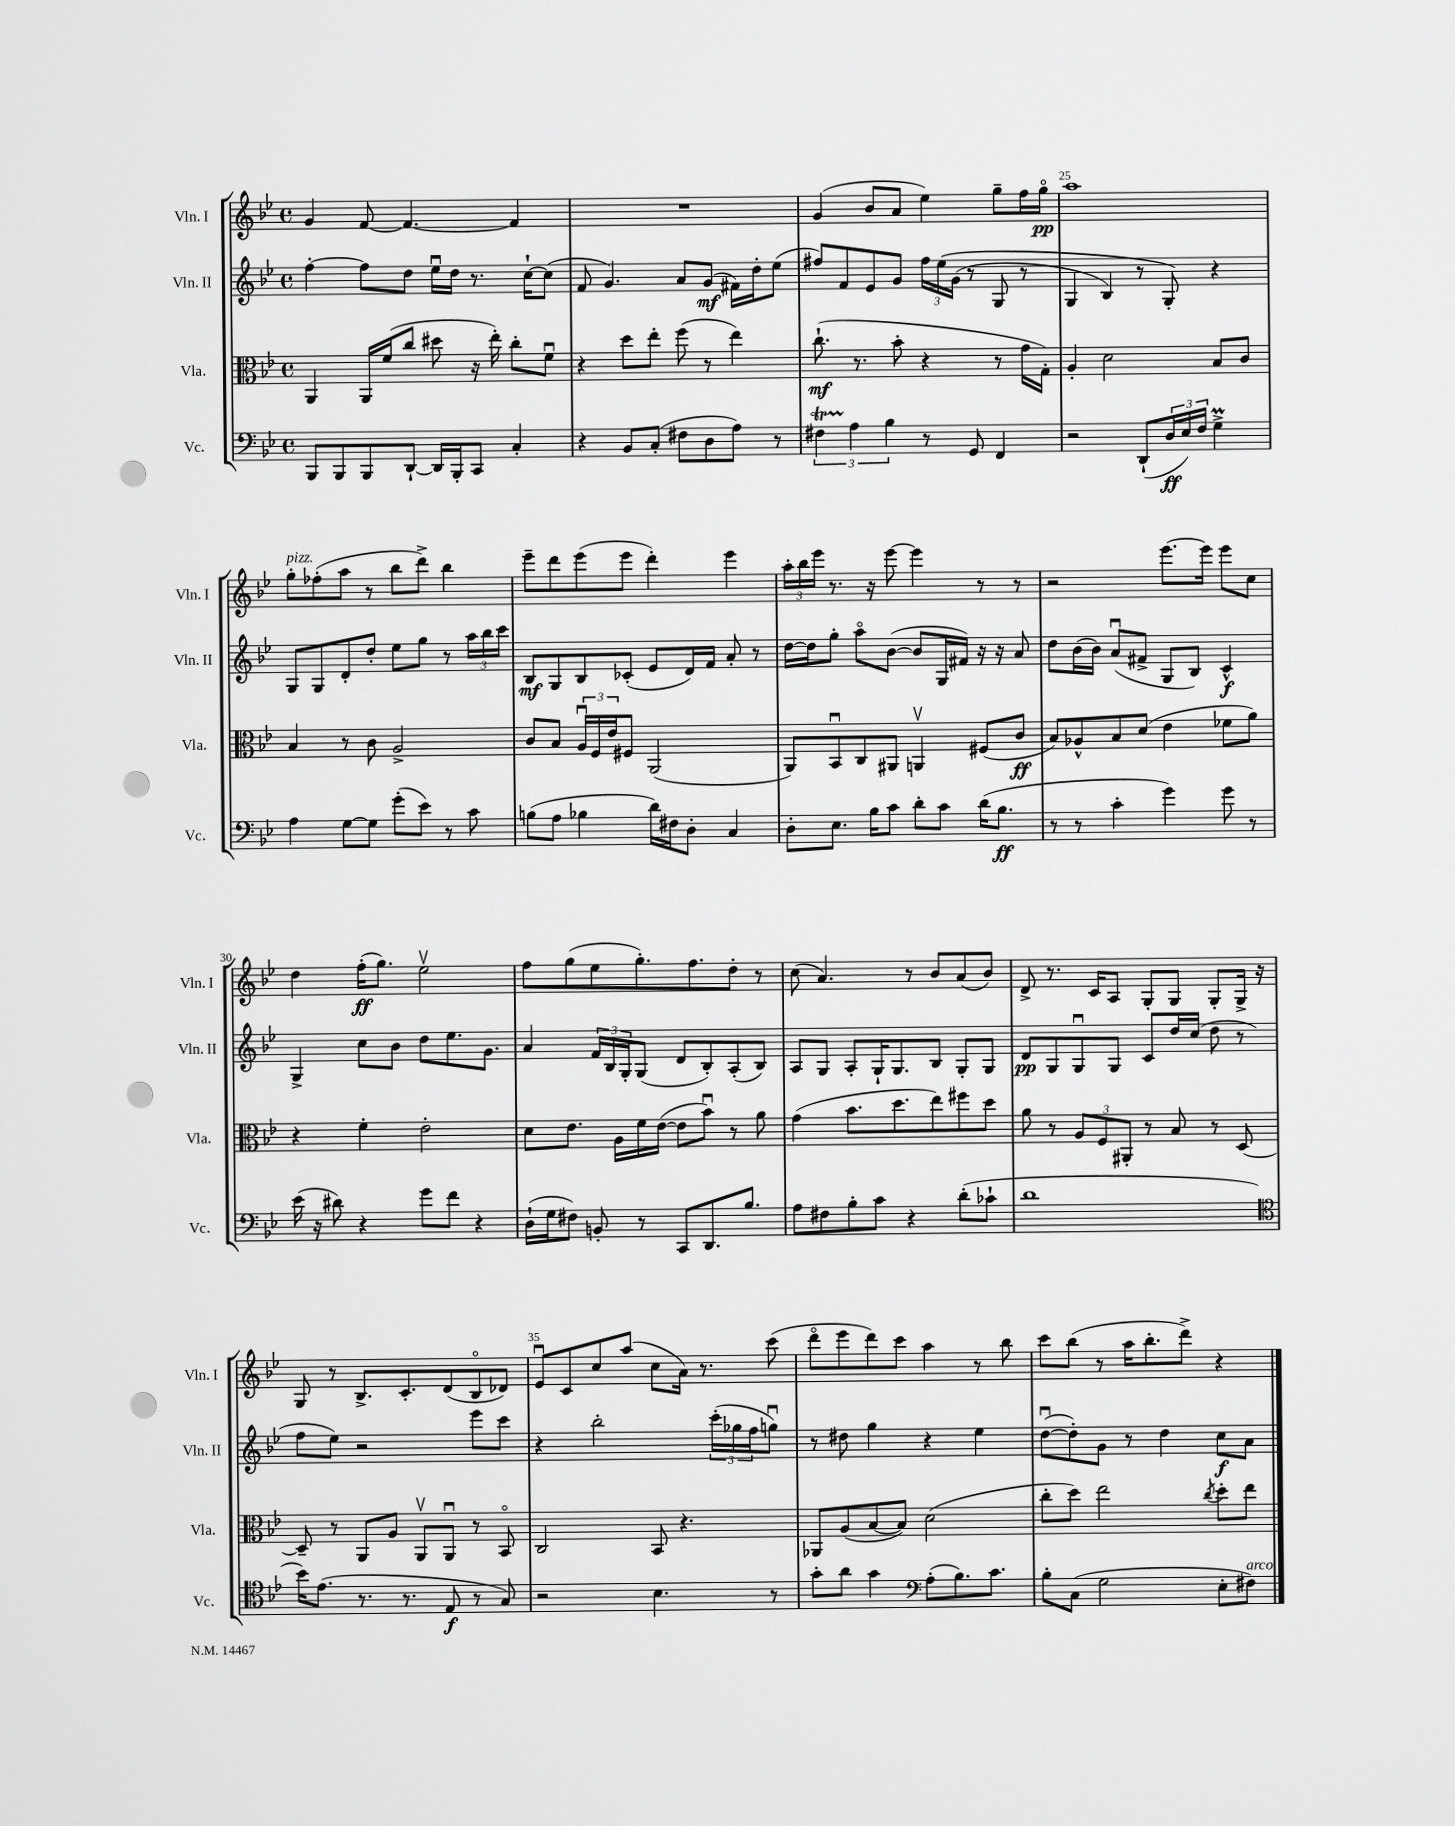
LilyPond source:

<<
\new StaffGroup <<
\new Staff = "s0" \with { instrumentName = "Vln. I" shortInstrumentName = "Vln. I" } {
    \clef treble \key bes \major \defaultTimeSignature \time 4/4
    g'4 f'8~ f'4.~ f'4 |
    R1 |
    g'4( bes'8 a'8 ees''4) g''8-- f''16 g''16\flageolet\pp |
    a''1 |
    g''8-.^\markup { \italic "pizz." } fes''8-.( a''8 r8 bes''8 d'''8->) bes''4 |
    ees'''8-- d'''8 ees'''8( ees'''8 d'''4-.) ees'''4 |
    \tuplet 3/2 { a''16-. bes''16 ees'''16 } r8. r16 ees'''8~ ees'''4 r8 r8 |
    r2 ees'''8.~ ees'''16 ees'''8 c''8 |
    d''4 f''16-.\ff( g''8.) ees''2\upbow |
    f''8 g''8( ees''8 g''8.-.) f''8. d''8-. r8 |
    c''8( a'4.) r8 bes'8 a'8( bes'8) |
    d'8-> r8. c'16 a8 g8-. g8 g8-. g16-> r16 |
    g8 r8 bes8.-> c'8.-. d'8( bes8\flageolet des'8) |
    ees'8\downbow c'8 c''8 a''8( c''8 a'16) r8. c'''8( |
    d'''8\flageolet ees'''8 d'''8) c'''8 a''4 r8 bes''8 |
    c'''8 bes''8( r8 a''16 bes''8.-. d'''8->) r4 \bar "|." |
}
\new Staff = "s1" \with { instrumentName = "Vln. II" shortInstrumentName = "Vln. II" } {
    \clef treble \key bes \major \defaultTimeSignature \time 4/4
    f''4~-. f''8 d''8 ees''16\downbow d''16 r8. c''16~-! c''8( |
    f'8 g'4.) a'8 g'8\mf( fis'16) d''16-. ees''8( |
    fis''8) f'8 ees'8 g'8 \tuplet 3/2 { fis''16 ees''16\( g'16( } r8 g8 r8 |
    g4 bes4) r8 g8-.\) r4 |
    g8 g8 d'8-. d''8-. ees''8 g''8 r8 \tuplet 3/2 { a''16 bes''16 c'''16 } |
    bes8\mf g8 bes8 ces'8-.( ees'8 d'16) f'16 a'8-. r8 |
    d''16~ d''16 g''8-. a''8\flageolet bes'8~( bes'8 g16 fis'16) r16 r16 a'8 |
    d''8 bes'16( bes'16) a'8\downbow( fis'8-> g8 bes8) c'4-^\f |
    g4-> c''8 bes'8 d''8 ees''8. g'8. |
    a'4 \tuplet 3/2 { f'16 bes16 g16-. } g8( d'8 bes8-.) a8-.( bes8) |
    a8 g8 a8-. g16-! g8. bes8 g8-. g8 |
    d'8\pp g8 g8\downbow g8 c'8 d''16 c''16( d''8 r8 |
    f''8 ees''8) r2 ees'''8 c'''8 |
    r4 bes''2-. \tuplet 3/2 { c'''16-.( ges''16 f''16 } g''8\downbow) |
    r8 dis''8 g''4 r4 ees''4 |
    d''8~\downbow( d''8-.) g'8 r8 d''4 c''8\f a'8 \bar "|." |
}
\new Staff = "s2" \with { instrumentName = "Vla." shortInstrumentName = "Vla." } {
    \clef alto \key bes \major \defaultTimeSignature \time 4/4
    a,4 a,16 f'16( c''8 dis''8 r16 ees''16-.) c''8-. f'8\downbow |
    r4 d''8 ees''8-. f''8( r8 ees''4) |
    c''8.-!\mf( r8. bes'8-. r4 r8 g'16 g16-.) |
    a4-. d'2 bes8 c'8 |
    bes4 r8 c'8 a2-> |
    c'8 bes8 \tuplet 3/2 { a16\downbow f16 ees'16 } fis8 a,2( |
    a,8) bes,8\downbow c8 ais,8 a,4\upbow fis8( c'8\ff |
    bes8) aes8-^ bes8 d'8( ees'4 fes'8 a'8) |
    r4 f'4-. ees'2-. |
    d'8 ees'8. a16 f'16 ees'16~( ees'8 bes'8\downbow) r8 a'8 |
    g'4( bes'8. d''8. ees''8) fis''8 d''8 |
    a'8 r8 \tuplet 3/2 { a8 f8 ais,8-. } r8 bes8 r8 d8~ |
    d8-- r8 a,8 a8 a,8\upbow a,8\downbow r8 bes,8\flageolet |
    c2 bes,8 r4. |
    aes,8 a8( bes8~ bes8) d'2( |
    c''8-. d''8) ees''2 \acciaccatura { c''8 } d''8-. ees''8 \bar "|." |
}
\new Staff = "s3" \with { instrumentName = "Vc." shortInstrumentName = "Vc." } {
    \clef bass \key bes \major \defaultTimeSignature \time 4/4
    bes,,8 bes,,8 bes,,8 d,8~-! d,16 bes,,16-. c,8 c4-. |
    r4 bes,8 c8-.( fis8 d8 a8) r8 |
    \tuplet 3/2 { fis4\startTrillSpan a4\stopTrillSpan bes4 } r8 g,8 f,4 |
    r2 d,8-!( \tuplet 3/2 { d16\ff ees16) f16 } g4->\prall |
    a4 g8~ g8 g'8-.( ees'8) r8 c'8 |
    b8( a8 bes4 d'16) fis16 d8-. c4 |
    d8-. ees8. bes16 c'8 d'8-. c'8 d'16( bes8.\ff |
    r8 r8 c'4-. g'4) g'8 r8 |
    ees'16( r16 dis'8) r4 g'8 f'8 r4 |
    d16-!( g16 fis8) b,8-. r8 c,8 d,8. bes8. |
    a8 fis8 bes8-. c'8 r4 d'8-.( ces'8-! |
    d'1 |
    \clef tenor bes'16) ees'8.( r8. r8. ees8\f r8 g8) |
    r2 bes4. r8 |
    g'8-. a'8 g'4 \clef bass a8-.( bes8.) c'8. |
    bes8-. c8( g2 ees8-. fis8^\markup { \italic "arco" }) \bar "|." |
}
>>
>>
\layout { \context { \Score currentBarNumber = #22 \override BarNumber.break-visibility = ##(#f #t #t) barNumberVisibility = #(every-nth-bar-number-visible 5) } }
